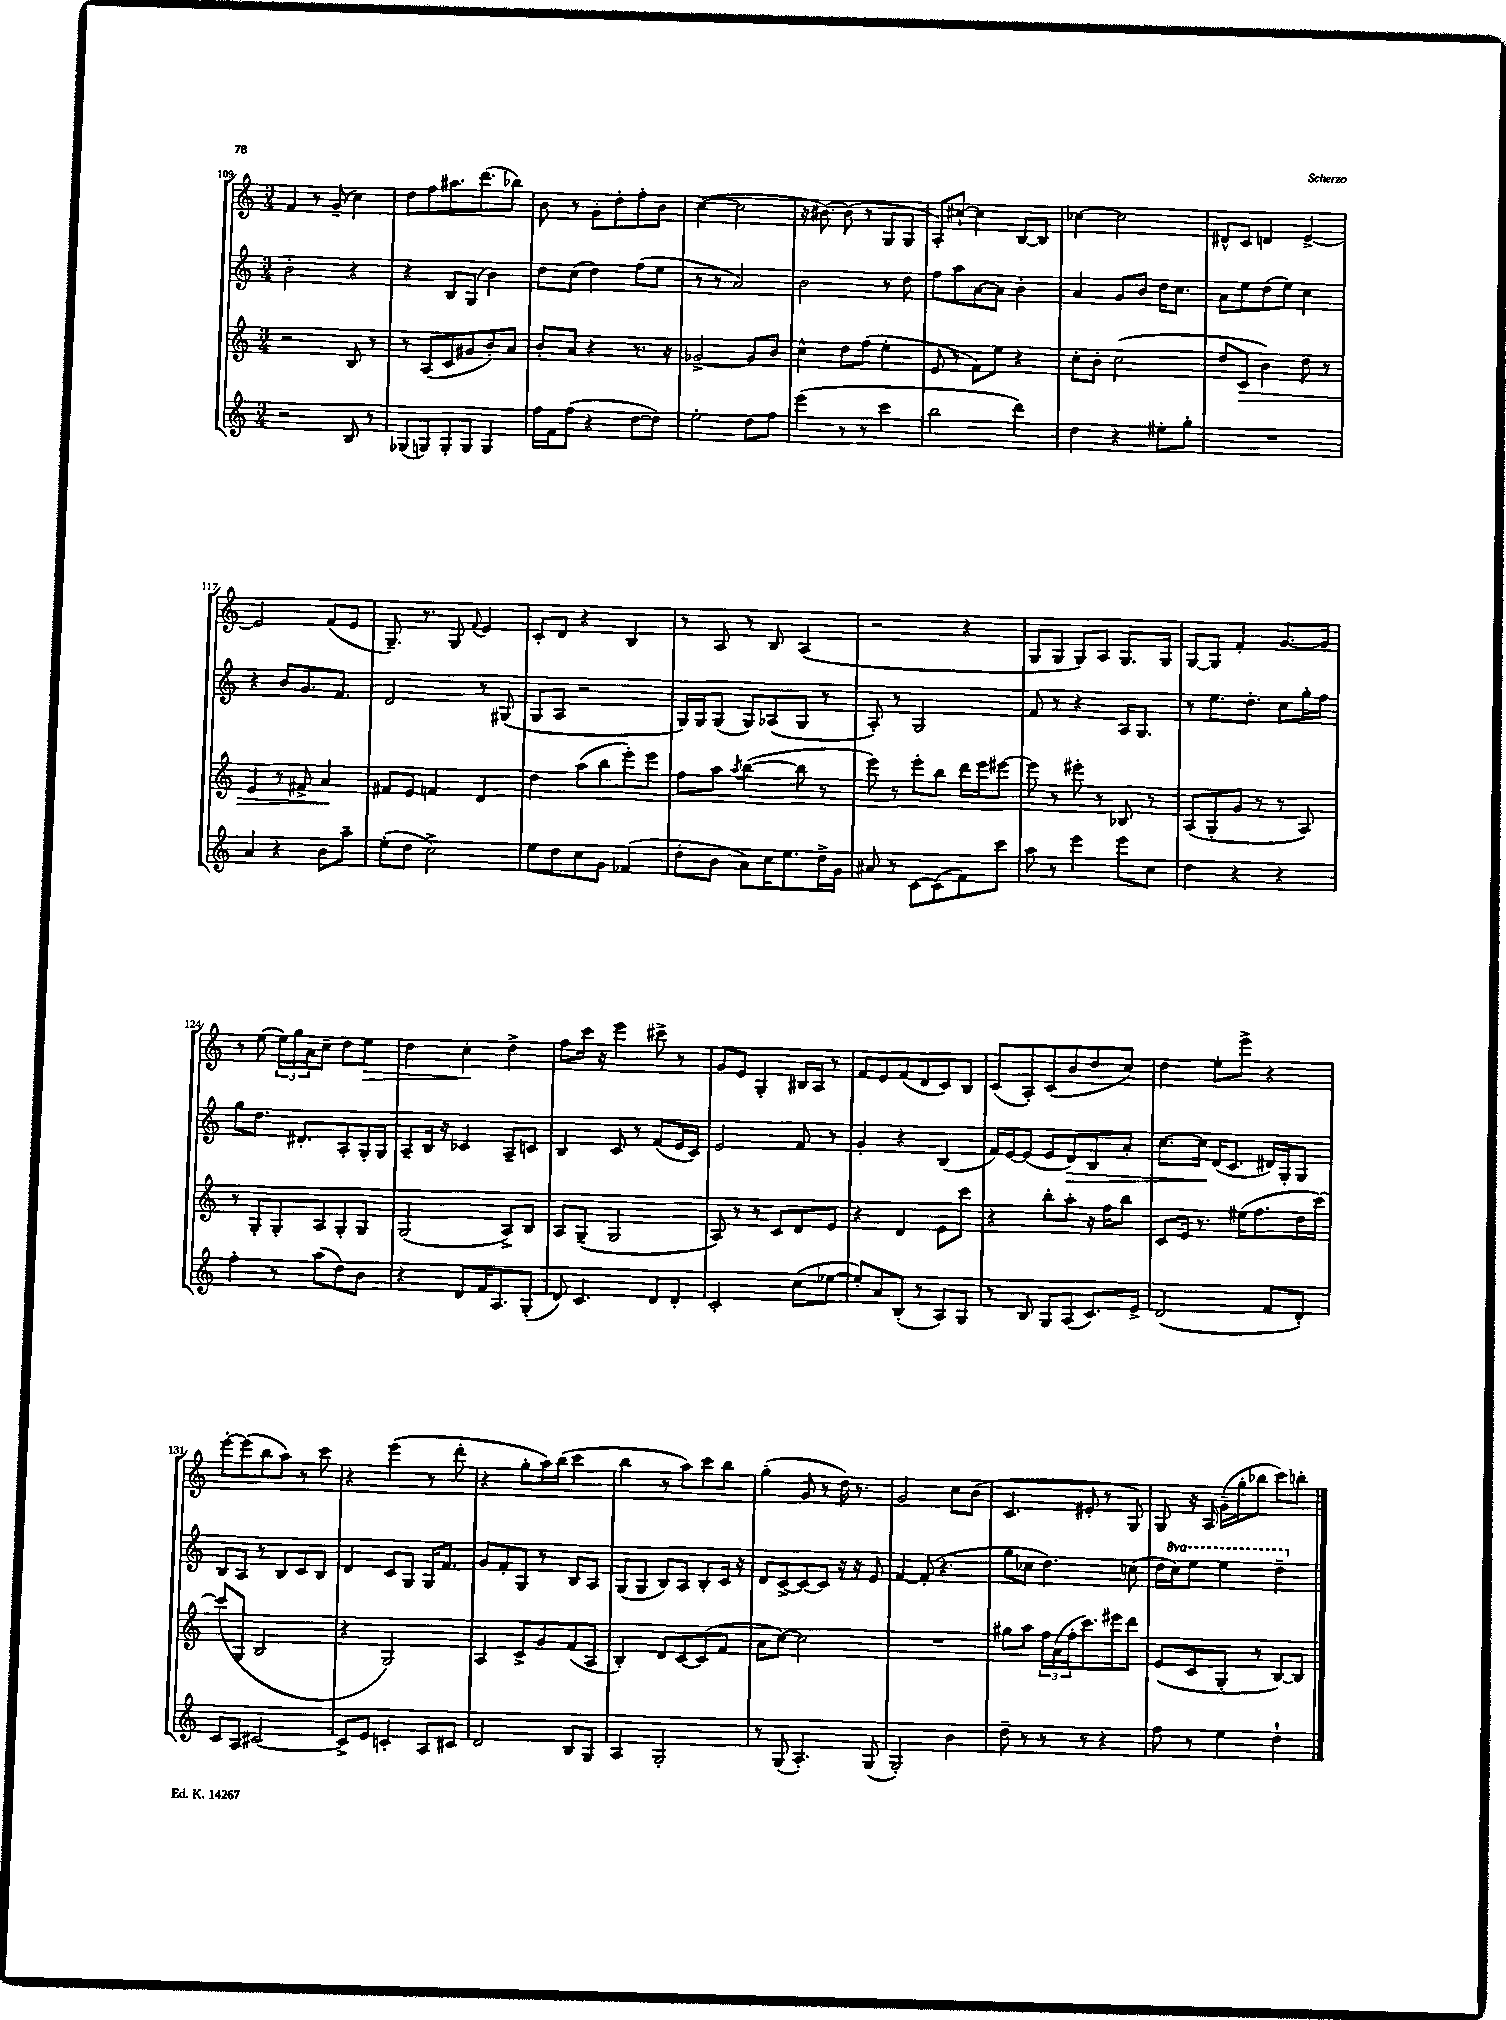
<<
\new StaffGroup <<
\new Staff = "s0" {
    \clef treble \key c \major \numericTimeSignature \time 3/4
    f'4 r8 g'8--( c''4) |
    d''8 f''8 ais''8. d'''8.( bes''8) |
    b'8 r8 g'8-. d''8-. f''8-. b'8 |
    c''4~( c''2 |
    r16 bis'8.~) bis'8( r8 g8 g8 |
    a8-.) cis''8~-! cis''4 b8~ b8 |
    ces''4~ ces''2 |
    dis'8-^ c'8 d'4 e'4~-> |
    e'2 f'8( e'8 |
    g8.--) r8. g8 \appoggiatura { f'8 } e'4 |
    c'8-. d'8 r4 b4 |
    r8 a8 r8 b8 a4( |
    r2 r4 |
    g8 g8 g8) a8 g8. g16 |
    g8~ g8 f'4-. g'8.~ g'16 |
    r8 e''8( \tuplet 3/2 { e''16) g''16 a'16 } c''8-- d''8 e''8\> |
    d''4 c''4-.\! d''4-> |
    f''8 c'''16 r16 e'''4 cis'''8-> r8 |
    g'8 e'8 g4-. bis16 a16 r8 |
    f'8 e'8 f'8( d'8 c'8) b8 |
    c'8( a8-.) c'8( b'8 d''8 c''8) |
    d''4 e''8-. e'''8-> r4 |
    e'''8~-. e'''8( b''8 a''8) r8 c'''8 |
    r4 e'''4( r8 d'''8-. |
    r4 g''8-. a''16) b''16( c'''4 |
    b''4 r8 a''8) c'''8 b''8 |
    g''4-.( g'8 r8 d''16) r8. |
    g'2 c''8 b'8( |
    c'4. eis'8-. r8 g8) |
    g8 r16 a16 g'16--( g''16-. bes''8 c'''8) b''8-. \bar "|." |
}
\new Staff = "s1" {
    \clef treble \key c \major \numericTimeSignature \time 3/4 \set Staff.ottavationMarkups = #ottavation-simple-ordinals
    b'2-. r4 |
    r4 b8 g8( b'4) |
    d''8 c''8( d''4) f''8( e''8 |
    r8 r8 a'2) |
    b'2 r8 d''8 |
    f''8 a''8 a'8~ a'8 b'4-. |
    a'4 g'8 b'8 d''16 c''8. |
    a'8 e''8 d''8( e''8) c''4 |
    r4 b'8 g'8. f'8. |
    d'2 r8 gis8( |
    g8 a8 r2 |
    g16) g16 g8( g8) aes8( g8 r8 |
    a8-.) r8 g2 |
    f'8 r8 r4 a16 g8. |
    r8 e''8. d''8.-. c''8 g''16-. f''16 |
    g''8 d''8. dis'8.-. a8-. g16-. g16 |
    a8-- b16 r16 ces'4 a8-- c'8 |
    b4 c'8 r8 f'8( e'16 c'16) |
    e'2 f'8 r8 |
    g'4-. r4 b4( |
    f'16) e'16~ e'8( e'8 d'8\>) b8 a'8-. |
    c''8.~ c''16\! d'16( c'8. dis'16) g16-. g8 |
    b8 a8 r8 b8 c'8 b8 |
    d'4 c'8 g8 g16 f'8. |
    g'8 f'8-. g8 r8 b8 a8 |
    g8( g8 b8) a8 b8-. c'16 r16 |
    d'8 c'8~-> c'8~ c'8 r16 r16 e'8 |
    f'4~ f'8-.( r4. |
    g''8 ces''8 d''4.) c''8( |
    d''16 \ottava #1 c'''16) e'''8 e'''4 d'''4-- \ottava #0 \bar "|." |
}
\new Staff = "s2" {
    \clef treble \key c \major \numericTimeSignature \time 3/4
    r2 b8 r8 |
    r8 a8( c'8 gis'8 b'8-.) a'8 |
    b'8-. a'8 r4 r8. r16 |
    ges'2~-> ges'8 b'8 |
    c''4-^ d''8 f''8( e''4-. |
    e'8 r8 f'8) e''8 r4 |
    c''8-. b'8-. c''2( |
    d''8 c'8\> b'4) d''8 r8 |
    e'4 r8 fis'8-> a'4\! |
    fis'8 e'8 f'4 d'4 |
    d''4 a''8( b''8 e'''8-.) e'''8 |
    f''8 a''8 \acciaccatura { a''8 } b''4~( b''8 r8 |
    e'''8) r8 e'''8-. b''8 d'''16 e'''16 eis'''8~ |
    eis'''8 r8 eis'''8-. r8 bes8 r8 |
    a8( g8-. g'8 r8 r8 a8) |
    r8 g8-. g8-. a8 g8-. g8 |
    g2( a8->) b8 |
    a8 g8--( g2 |
    a8) r8 r8 c'8 d'8 e'8 |
    r4 d'4 e'8 c'''8 |
    r4 b''8-. a''8-. r16 f''16 b''8 |
    c'8 e'16 r8. eis''16( f''8. d''16 c'''16~) |
    c'''8( g8 b2 |
    r4 g2) |
    a4 c'8-> g'8 f'8( a8 |
    b4-.) d'8 c'8~ c'8( f'8 |
    a'8 c''8~) c''2 |
    R2. |
    gis''8 a''8 \tuplet 3/2 { f''16 a'16( f''16-. } c'''8.) eis'''16 d'''8 |
    e'8( c'8 g8-. r8 b8~) b8 \bar "|." |
}
\new Staff = "s3" {
    \clef treble \key c \major \numericTimeSignature \time 3/4
    r2 b8 r8 |
    ges8( g8) g8-. g8 g4 |
    f''16 f'16 f''8( r4 d''8~ d''8) |
    e''2-. d''8 f''8 |
    e'''4( r8 r8 c'''4 |
    b''2 d'''4) |
    d''4 r4 eis''8-. g''8-. |
    R2. |
    a'4 r4 b'8 a''8-- |
    e''8-.( d''8 c''2->) |
    e''8 d''8 c''8 g'8 fes'4( |
    d''8-. b'8 a'8) c''16 e''8. d''16-> g'16 |
    ais'8 r8 c'8~ c'8( f'8) c'''8 |
    a''8 r8 e'''4 e'''8 c''8 |
    d''4 r4 r4 |
    f''4-. r8 a''8( d''8) b'8 |
    r4 d'8 f'16 a8. g8-.( |
    d'8) c'4. d'8 d'8-. |
    c'2-. c''8( ees''8~ |
    ees''8-.) a'8 b8-.( r8 a8) g8 |
    r8 b8 g8 a8( c'8.) e'16-> |
    d'2( f'8 d'8-.) |
    c'8 a8 cis'2~ |
    cis'8-> e'8 c'4-. a8 cis'8 |
    d'2 b8 g8 |
    a4 g2-. |
    r8 g8( a4.-.) g8( |
    g2-.) b'4 |
    d''8-- r8 r8 r8 r4 |
    f''8 r8 e''4 d''4-! \bar "|." |
}
>>
>>
\layout { \context { \Score currentBarNumber = #109 } }
